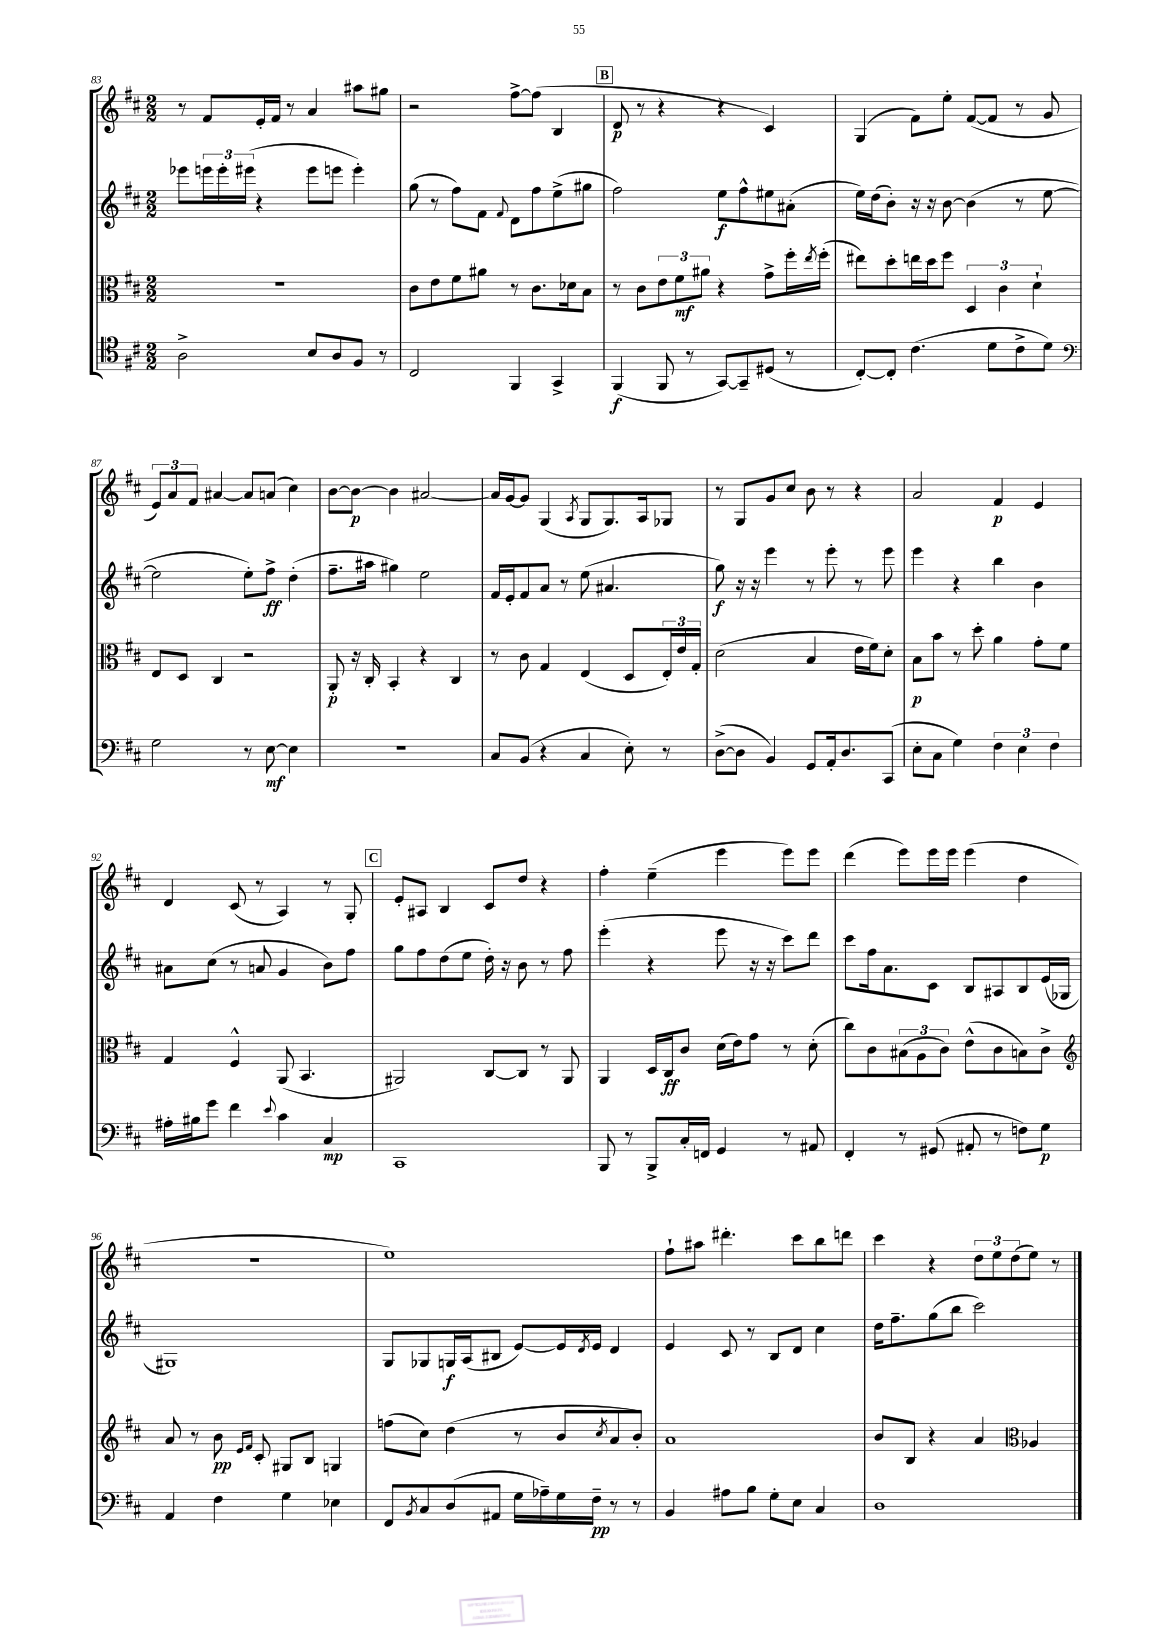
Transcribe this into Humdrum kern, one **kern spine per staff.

**kern	**kern	**kern	**kern
*staff4	*staff3	*staff2	*staff1
*clefC4	*clefC3	*clefG2	*clefG2
*k[f#c#]	*k[f#c#]	*k[f#c#]	*k[f#c#]
*M2/2	*M2/2	*M2/2	*M2/2
2A^	1r	8eee-	8r
.	.	24eee	8f#
.	.	24eee'	.
.	.	(24eee#	.
.	.	4r	16e'
.	.	.	16f#
.	.	.	8r
8B	.	8eee#	4a
8A	.	8eee	.
8F#	.	4eee')	8aa#
8r	.	.	8gg#
=	=	=	=
2C#	8c#	(8gg	2r
.	8e	8r	.
.	8f#	8ff#)	.
.	8a#	8f#	.
.	.	8qqf#	.
4FF#	8r	8d	[8ff#^
.	8.c#	8ff#	(8ff#]
4GG^	.	(8ee^	4B
.	16d-	.	.
.	8B	8gg#	.
=	=	=	=
(4FF#	8r	2ff#)	8d
.	8c#	.	8r
8FF#	12e	.	4r
.	12f#	.	.
8r	.	.	.
.	12a#	.	.
[8GG)	4r	8ee	4r
8GG~]	.	8ff#^^	.
(8D#	8g^	8ee#	4c#)
8r	16ff#'	(8a#'	.
.	8qee	.	.
.	(16ff#'	.	.
=	=	=	=
[8C#')	8ee#)	16ee)	(4G
.	.	(16dd	.
8C#']	8dd'	8b')	.
(4.c#	16ee	16r	8f#)
.	16dd	16r	.
.	8ff#	[8b	8ee'
.	6D	(4b]	([8f#
8d	.	.	8f#]
.	6c#	.	.
8c#^	.	8r	8r
.	6d`	.	.
8d)	.	[8ee	8g
=	=	=	=
*clefF4	*	*	*
2G	8E	2ee]	12e)
.	.	.	12a
.	8D	.	.
.	.	.	12f#
.	4C#	.	[4a#
8r	2r	8ee')	8a#]
[8E	.	8ff#^	(8a
4E]	.	(4dd'	4cc#)
=	=	=	=
1r	8AA'	8.ff#~	[8b
.	16r	.	8b_
.	16C#'	16aa#	.
.	4BB'	4gg#)	4b]
.	4r	2ee	[2a#
.	4C#	.	.
=	=	=	=
8C#	8r	16f#	16a#]
.	.	16e'	[16g
(8BB	8c#	8f#	8g]
4r	4G	8a	(4G
.	.	8r	.
.	.	.	8qA
4C#	(4E	(8ee	8G
.	.	4.a#	8.G)
8E')	8D	.	.
.	.	.	16A
8r	24E')	.	8G-
.	24e	.	.
.	24G'	.	.
=	=	=	=
([8D^	(2d	8gg)	8r
8D]	.	16r	8G
.	.	16r	.
4BB)	.	4eee	8g
.	.	.	8cc#
8GG	4B	8r	8b
16AA'	.	8eee'	8r
8.D	.	.	.
.	16e	8r	4r
.	16f#)	.	.
(8CC#	8d'	8eee	.
=	=	=	=
8E'	8B	4eee	2a
8C#	8b	.	.
4G)	8r	4r	.
.	8dd'	.	.
6F#	4a	4bb	4f#
6E	.	.	.
.	8g'	4b	4e
6F#	.	.	.
.	8f#	.	.
=	=	=	=
16A#'	4G	8a#	4d
16B#	.	.	.
8g	.	(8cc#	.
4f#	4F#^^	8r	(8c#
.	.	8a	8r
8qqe	.	.	.
4c#	(8AA	4g	4A)
.	4.BB	.	.
4C#	.	8b)	8r
.	.	8ff#	8G'
=	=	=	=
1CC#	2AA#)	8gg	8e'
.	.	8ff#	8A#
.	.	(8dd	4B
.	.	8ee	.
.	[8C#	16dd')	8c#
.	.	16r	.
.	8C#]	8b	8dd
.	8r	8r	4r
.	8AA#	8ff#	.
=	=	=	=
8BBB	4AA	(4eee'	4ff#'
8r	.	.	.
8BBB^	16D	4r	(4ee~
.	16C#	.	.
16C#'	8c#	.	.
16FF	.	.	.
4GG	(16d	8eee	4eee
.	16e)	.	.
.	8g	16r	.
.	.	16r	.
8r	8r	8ccc#)	8eee)
8AA#	(8d'	8ddd	8eee
=	=	=	=
4FF#'	8cc#)	8ccc#	(4ddd
.	8c#	16ff#	.
.	.	8.a	.
8r	(12B#	.	8eee)
.	12A	.	.
(8GG#	.	8c#	16eee
.	12c#)	.	.
.	.	.	16eee
8AA#'	(8e^^	8B	(4eee
8r	8c#	8A#	.
8F)	8B)	8B	4dd
8G	8c#^	(16e	.
.	.	16G-	.
=	=	=	=
*	*clefG2	*	*
4AA	8a	1G#)	1r
.	8r	.	.
4F#	8b	.	.
.	16qqe	.	.
.	16qqf#	.	.
.	8c#'	.	.
4G	8G#	.	.
.	8B	.	.
4E-	4G	.	.
=	=	=	=
8FF#	(8ff	8G	1ee)
8qBB	.	.	.
8C#	8cc#)	8G-	.
(8D	(4dd	16G	.
.	.	(16A	.
8AA#	.	8B#	.
16G	8r	[8e)	.
16A-~)	.	.	.
16G	8b	16e]	.
.	.	8qd	.
16F#~	.	16e	.
.	8qcc#	.	.
8r	8a	4d	.
8r	8b')	.	.
=	=	=	=
4BB	1a	4e	8ff#`
.	.	.	8aa#
8A#	.	8c#	4.ddd#'
8B	.	8r	.
8G'	.	8B	.
8E	.	8d	8ccc#
4C#	.	4cc#	8bb
.	.	.	8ddd
=	=	=	=
1D	8b	16dd	4ccc#
.	.	8.ff#~	.
.	8B	.	.
.	4r	(8gg	4r
.	.	8bb	.
.	4a	2ccc#)	12dd
.	.	.	12ee
.	.	.	(12dd
*	*clefC3	*	*
.	4A-	.	8ee)
.	.	.	8r
==	==	==	==
*-	*-	*-	*-
